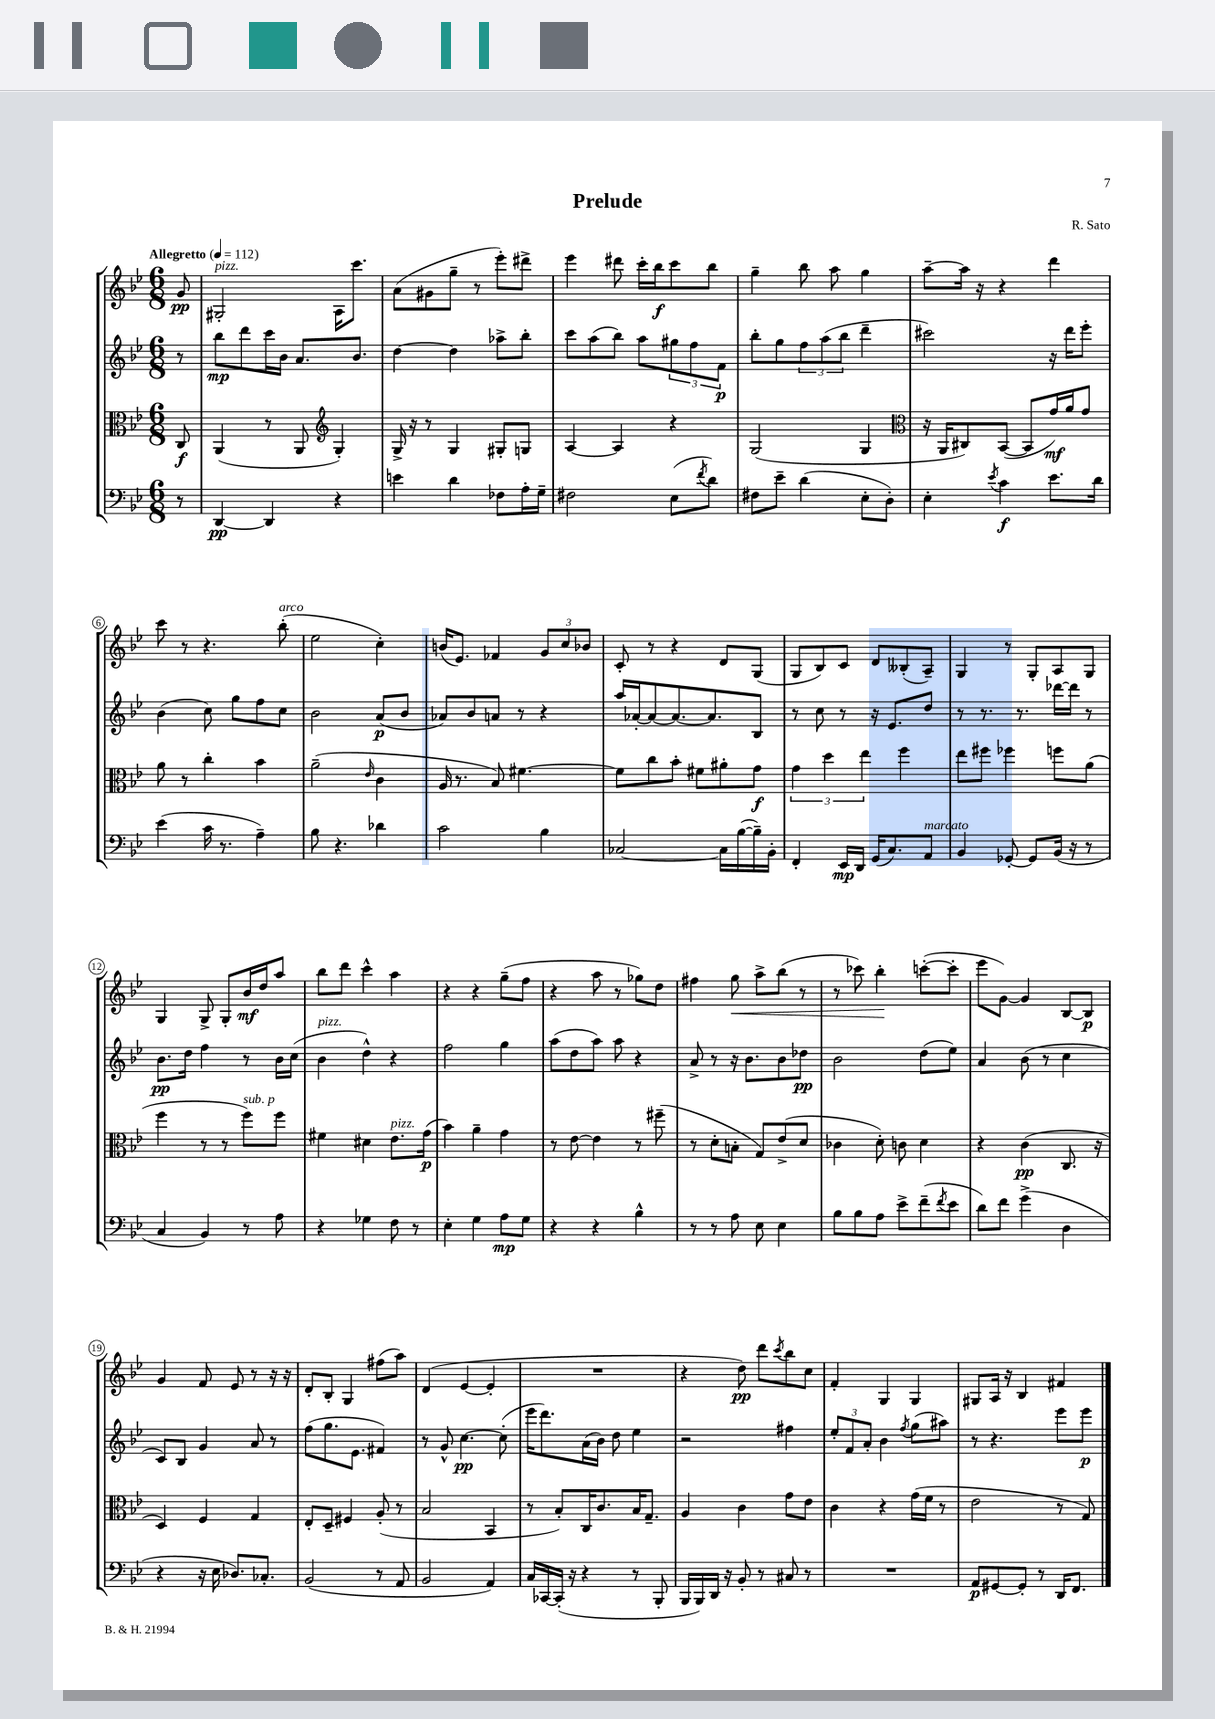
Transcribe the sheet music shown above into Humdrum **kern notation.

**kern	**dynam	**kern	**dynam	**kern	**dynam	**kern	**dynam
*part4	*part4	*part3	*part3	*part2	*part2	*part1	*part1
*staff4	*staff4	*staff3	*staff3	*staff2	*staff2	*staff1	*staff1
*clefF4	*	*clefC3	*	*clefG2	*	*clefG2	*
*k[b-e-]	*	*k[b-e-]	*	*k[b-e-]	*	*k[b-e-]	*
*M6/8	*	*M6/8	*	*M6/8	*	*M6/8	*
*MM112	*	*MM112	*	*MM112	*	*MM112	*
=	=	=	=	=	=	=	=
!	!	!	!	!	!	!LO:TX:a:B:t=Allegretto	!
8r	.	8C/	f	8r	.	8g/	pp
=1	=1	=1	=1	=1	=1	=1	=1
!	!	!	!	!	!	!LO:TX:a:i:t=pizz.	!
[4DD/	pp	(4AA/	.	8bb-\L	mp	2G#X'/	.
.	.	.	.	8ddd\	.	.	.
4DD/]	.	8r	.	16ccc\L	.	.	.
.	.	.	.	16b-\JJ	.	.	.
.	.	8AA/	.	8.a/L	.	.	.
*	*	*clefG2	*	*	*	*	*
4r	.	4G'/)	.	.	.	16A\KL	.
.	.	.	.	8.b-/J	.	8.ccc\J	.
=2	=2	=2	=2	=2	=2	=2	=2
4en\	.	16G^/	.	[4dd\	.	(8a\L	.
.	.	16r	.	.	.	.	.
.	.	8r	.	.	.	8g#X\	.
4d\	.	4G/	.	4dd\]	.	8gg~\J	.
.	.	.	.	.	.	8r	.
8F-X\L	.	8G#X'/L	.	8aa-X^\L	.	8eee-'\L)	.
16A'\L	.	8Gn/J	.	8bb-'\J	.	8ddd#X^\J	.
16G~\JJ	.	.	.	.	.	.	.
=3	=3	=3	=3	=3	=3	=3	=3
2F#X\	.	[4A/	.	8ccc\L	.	4eee-\	.
.	.	.	.	(8aa\	.	.	.
.	.	4A/]	.	8bb-\J)	.	8ddd#X\	.
.	.	.	.	8aa\L	.	16ccc'\LL	.
.	.	.	.	.	.	16bb-\J	f
(8E-\L	.	4r	.	12gg#X\	.	8ccc\	.
.	.	.	.	12ff\	.	.	.
8qf/	.	.	.	.	.	.	.
8d\J)	.	.	.	.	.	8bb-\J	.
.	.	.	.	12f\J	p	.	.
=4	=4	=4	=4	=4	=4	=4	=4
8F#X\L	.	(2G/	.	8bb-'\L	.	4gg~\	.
8e-~\J	.	.	.	8gg\	.	.	.
(4d\	.	.	.	12ff\	.	8bb-\	.
.	.	.	.	(12aa\	.	.	.
.	.	.	.	.	.	8aa\	.
.	.	.	.	12bb-\J	.	.	.
8E-'\L	.	4G/	.	4ddd~\	.	4gg\	.
8D'\J)	.	.	.	.	.	.	.
=5	=5	=5	=5	=5	=5	=5	=5
*	*	*clefC3	*	*	*	*	*
4E-'\	.	16r	.	2ccc#X\)	.	[8aa~\L	.
.	.	16AA/KL	.	.	.	.	.
.	.	8C#X/)	.	.	.	16aa\Jk]	.
.	.	.	.	.	.	16r	.
8qe-/	.	.	.	.	.	.	.
4c\	f	([8BB-/J	.	.	.	4r	.
.	.	8BB-/L]	.	.	.	.	.
8.e-\L	.	16g/L)	mf	16r	.	4ddd\	.
.	.	16a/J	.	16ddd\KL	.	.	.
.	.	8g/J	.	8eee-'\J	.	.	.
16d\Jk	.	.	.	.	.	.	.
!!LO:LB:g=z
=6	=6	=6	=6	=6	=6	=6	=6
(4e-\	.	8a\	.	(4b-\	.	8ccc\	.
.	.	8r	.	.	.	8r	.
16c\	.	4cc'\	.	8cc\)	.	4.r	.
8.r	.	.	.	.	.	.	.
.	.	.	.	8gg\L	.	.	.
4A~\)	.	4b-\	.	8ff\	.	.	.
!	!	!	!	!	!	!LO:TX:a:i:t=arco	!
.	.	.	.	8cc\J	.	(8bb-'\	.
=7	=7	=7	=7	=7	=7	=7	=7
8B-\	.	(2a~\	.	2b-\	.	2ee-\	.
4.r	.	.	.	.	.	.	.
.	.	16qqe-/	.	.	.	.	.
4d-X\	.	4c\	.	(8a/L	p	4cc'\)	.
.	.	.	.	8b-/J	.	.	.
=8	=8	=8	=8	=8	=8	=8	=8
2c\	.	16A/	.	8a-X/L)	.	(16bn/KL	.
.	.	8.r	.	.	.	8.e-/J)	.
.	.	.	.	8b-/	.	.	.
.	.	8B-/)	.	8an/J	.	4f-X/	.
.	.	[4.f#X\	.	8r	.	.	.
4B-\	.	.	.	4r	.	12g/L	.
.	.	.	.	.	.	12cc/	.
.	.	.	.	.	.	12b-X/J	.
=9	=9	=9	=9	=9	=9	=9	=9
[2C-X/	.	8f#\L]	.	16aa/LL	.	8c'/	.
.	.	.	.	[16a-X'/J	.	.	.
.	.	8cc\	.	8a-/_	.	8r	.
.	.	8b-'\J	.	8.a-/_	.	4r	.
.	.	8f#X\L	.	.	.	.	.
.	.	.	.	8.a-/]	.	.	.
16C-\LL]	.	8a#X'\	.	.	.	8d/L	.
([16B-\	.	.	.	.	.	.	.
16B-~\])	.	8g\J	f	8B-/J	.	(8G/J	.
16BB-'\JJ	.	.	.	.	.	.	.
=10	=10	=10	=10	=10	=10	=10	=10
4FF'/	.	6g\	.	8r	.	8G/L	.
.	.	.	.	8cc\	.	8B-/)	.
.	.	6dd\	.	.	.	.	.
16EE-/LL	mp	.	.	8r	.	8c/J	.
16DD/JJ	.	.	.	.	.	.	.
.	.	6ee-\	.	.	.	.	.
(16GG/KL	.	.	.	16r	.	8d/L	.
8.C/)	.	.	.	8.e-/L	.	.	.
.	.	4ff\	.	.	.	(8B--X'/	.
!LO:TX:a:i:t=marcato	!	!	!	!	!	!	!
8AA/J	.	.	.	8dd/J	.	8A~/J)	.
=11	=11	=11	=11	=11	=11	=11	=11
4BB-/	.	8ee-\L	.	8r	.	4G/	.
.	.	8ff#X\J	.	8.r	.	.	.
[8GG-X'/	.	4ff-X\	.	.	.	8r	.
.	.	.	.	8.r	.	.	.
8GG-/L]	.	.	.	.	.	8G'/L	.
(16BB-/Jk	.	8ffn\L	.	[16ddd-X\LL	.	8A/	.
16r	.	.	.	16ddd-\JJ]	.	.	.
8r	.	(8a\J	.	8r	.	8G/J	.
!!LO:LB:g=z
=12	=12	=12	=12	=12	=12	=12	=12
4C/	.	4ff\	.	8.b-\L	pp	4G/	.
.	.	.	.	16dd\Jk	.	.	.
4BB-/)	.	8r	.	4ff\	.	8G^/	.
.	.	8r	.	.	.	8G'/L	.
!	!	!LO:TX:a:i:t=sub. p	!	!	!	!	!
8r	.	8ff\L)	.	8r	.	16b-/L	mf
.	.	.	.	.	.	16dd/J	.
8A\	.	8ff\J	.	16b-\LL	.	8aa/J	.
.	.	.	.	(16cc\JJ	.	.	.
=13	=13	=13	=13	=13	=13	=13	=13
!	!	!	!	!LO:TX:a:i:t=pizz.	!	!	!
4r	.	4f#X\	.	4b-\	.	8bb-\L	.
.	.	.	.	.	.	8ddd\J	.
4G-X\	.	4d#X\	.	4dd^^\)	.	4ccc^^\	.
!	!	!LO:TX:a:i:t=pizz.	!	!	!	!	!
8F\	.	8.e-\L	.	4r	.	4aa\	.
8r	.	.	.	.	.	.	.
.	.	(16g\Jk	p	.	.	.	.
=14	=14	=14	=14	=14	=14	=14	=14
4E-'\	.	4b-\)	.	2ff\	.	4r	.
4G\	.	4a~\	.	.	.	4r	.
8A\L	mp	4g\	.	4gg\	.	(8gg~\L	.
8G\J	.	.	.	.	.	8ff\J	.
=15	=15	=15	=15	=15	=15	=15	=15
4r	.	8r	.	(8aa\L	.	4r	.
.	.	[8e-\	.	8dd\	.	.	.
4r	.	4e-\]	.	8aa\J)	.	8aa\	.
.	.	.	.	8aa\	.	8r	.
4B-^^\	.	8r	.	4r	.	8gg-X\L)	.
.	.	(8ff#X~\	.	.	.	8dd\J	.
=16	=16	=16	=16	=16	=16	=16	=16
8r	.	8r	.	8a^/	.	4ff#X\	.
8r	.	8d'\L	.	8r	.	.	.
!	!	!	!	!	!	!	!LO:HP:b
8A\	.	8Bn'\J	.	16r	.	8gg\	<
.	.	.	.	8.b-\L	.	.	.
8E-\	.	8G/L)	.	.	.	8aa^\L	.
4E-\	.	(8e-^/	.	8b-\	.	(8bb-\J	.
.	.	8d/J	.	8dd-X\J	pp	8r	.
=17	=17	=17	=17	=17	=17	=17	=17
8B-\L	.	4c-X\	.	2b-\	.	8r	.
8B-\	.	.	.	.	.	8ccc-X\)	.
8A\J	.	8d'\)	.	.	.	4bb-'\	.
8e-^\L	.	8cn\	.	.	.	.	.
(8f~\	.	4d\	.	(8dd\L	.	([8cccn'\L	[
8qf/	.	.	.	.	.	.	.
8e-\J	.	.	.	8ee-\J)	.	8ccc'\J]	.
=18	=18	=18	=18	=18	=18	=18	=18
8d\L)	.	4r	.	4a/	.	8eee-\L	.
8f\J	.	.	.	.	.	[8g\J)	.
(4g^\	.	(4c\	pp	(8b-\	.	4g/]	.
.	.	.	.	8r	.	.	.
4D\	.	8.C/	.	4cc\	.	[8B-/L	.
.	.	.	.	.	.	8B-/J]	p
.	.	16r	.	.	.	.	.
!!LO:LB:g=z
=19	=19	=19	=19	=19	=19	=19	=19
4r	.	4D/)	.	8c/L)	.	4g/	.
.	.	.	.	8B-/J	.	.	.
16r	.	4F/	.	4g/	.	8f/	.
16E-\	.	.	.	.	.	.	.
8.D-X/L)	.	.	.	.	.	8e-/	.
.	.	4G/	.	8a/	.	8r	.
8.C-X'/J	.	.	.	.	.	.	.
.	.	.	.	8r	.	16r	.
.	.	.	.	.	.	16r	.
=20	=20	=20	=20	=20	=20	=20	=20
(2BB-/	.	8E-'/L	.	(8ff\L	.	8d'/L	.
.	.	8D~/J	.	8.gg\	.	8B-'/J	.
.	.	4F#X/	.	.	.	4G/	.
.	.	.	.	8.e-\J	.	.	.
8r	.	(8A'/	.	4f#X/)	.	(8ff#X\L	.
8AA/	.	8r	.	.	.	8aa\J)	.
=21	=21	=21	=21	=21	=21	=21	=21
2BB-/	.	2B-/	.	8r	.	(4d/	.
.	.	.	.	8g^^/	.	.	.
.	.	.	.	[4.cc\	pp	[4e-/	.
4AA/)	.	4BB-/	.	.	.	4e-'/]	.
.	.	.	.	(8cc'\]	.	.	.
=22	=22	=22	=22	=22	=22	=22	=22
16C/LL	.	8r	.	16eee-\KL	.	2.r	.
[16CC-X/	.	.	.	8.ddd\)	.	.	.
(16CC-'/JJ]	.	8B-'/L)	.	.	.	.	.
16r	.	.	.	.	.	.	.
4r	.	16C/K	.	(16a\L	.	.	.
.	.	8.c/	.	16b-\JJ)	.	.	.
.	.	.	.	8dd\	.	.	.
8r	.	16B-/K	.	4ee-\	.	.	.
.	.	8.G~/J	.	.	.	.	.
8BBB-'/	.	.	.	.	.	.	.
=23	=23	=23	=23	=23	=23	=23	=23
16BBB-/LL	.	4A/	.	2r	.	4r	.
16BBB-/)	.	.	.	.	.	.	.
16DD/JJ	.	.	.	.	.	.	.
16r	.	.	.	.	.	.	.
8BB-'/	.	4c\	.	.	.	8dd\)	pp
8r	.	.	.	.	.	8ddd\L	.
.	.	.	.	.	.	8qccc/	.
8C#X/	.	8g\L	.	4ff#X\	.	8bb-\	.
8r	.	8e-\J	.	.	.	8cc\J	.
=24	=24	=24	=24	=24	=24	=24	=24
2.r	.	4c\	.	12ee-'/L	.	4f'/	.
.	.	.	.	12f/	.	.	.
.	.	.	.	12a'/J	.	.	.
.	.	4r	.	4b-\	.	4G/	.
.	.	.	.	8qff/	.	.	.
.	.	(16g\LL	.	(8gg\L	.	4G/	.
.	.	16f\JJ	.	.	.	.	.
.	.	8r	.	8aa#X\J)	.	.	.
=25	=25	=25	=25	=25	=25	=25	=25
8AA/L	p	2e-\	.	8r	.	8G#X/L	.
[8GG#X/	.	.	.	4.r	.	16A/Jk	.
.	.	.	.	.	.	16r	.
8GG#'/J]	.	.	.	.	.	4B-/	.
8r	.	.	.	.	.	.	.
16DD/KL	.	8r	.	8eee-\L	.	4f#X/	.
8.FF/J	.	.	.	.	.	.	.
.	.	8G/)	.	8eee-\J	p	.	.
==	==	==	==	==	==	==	==
*-	*-	*-	*-	*-	*-	*-	*-
